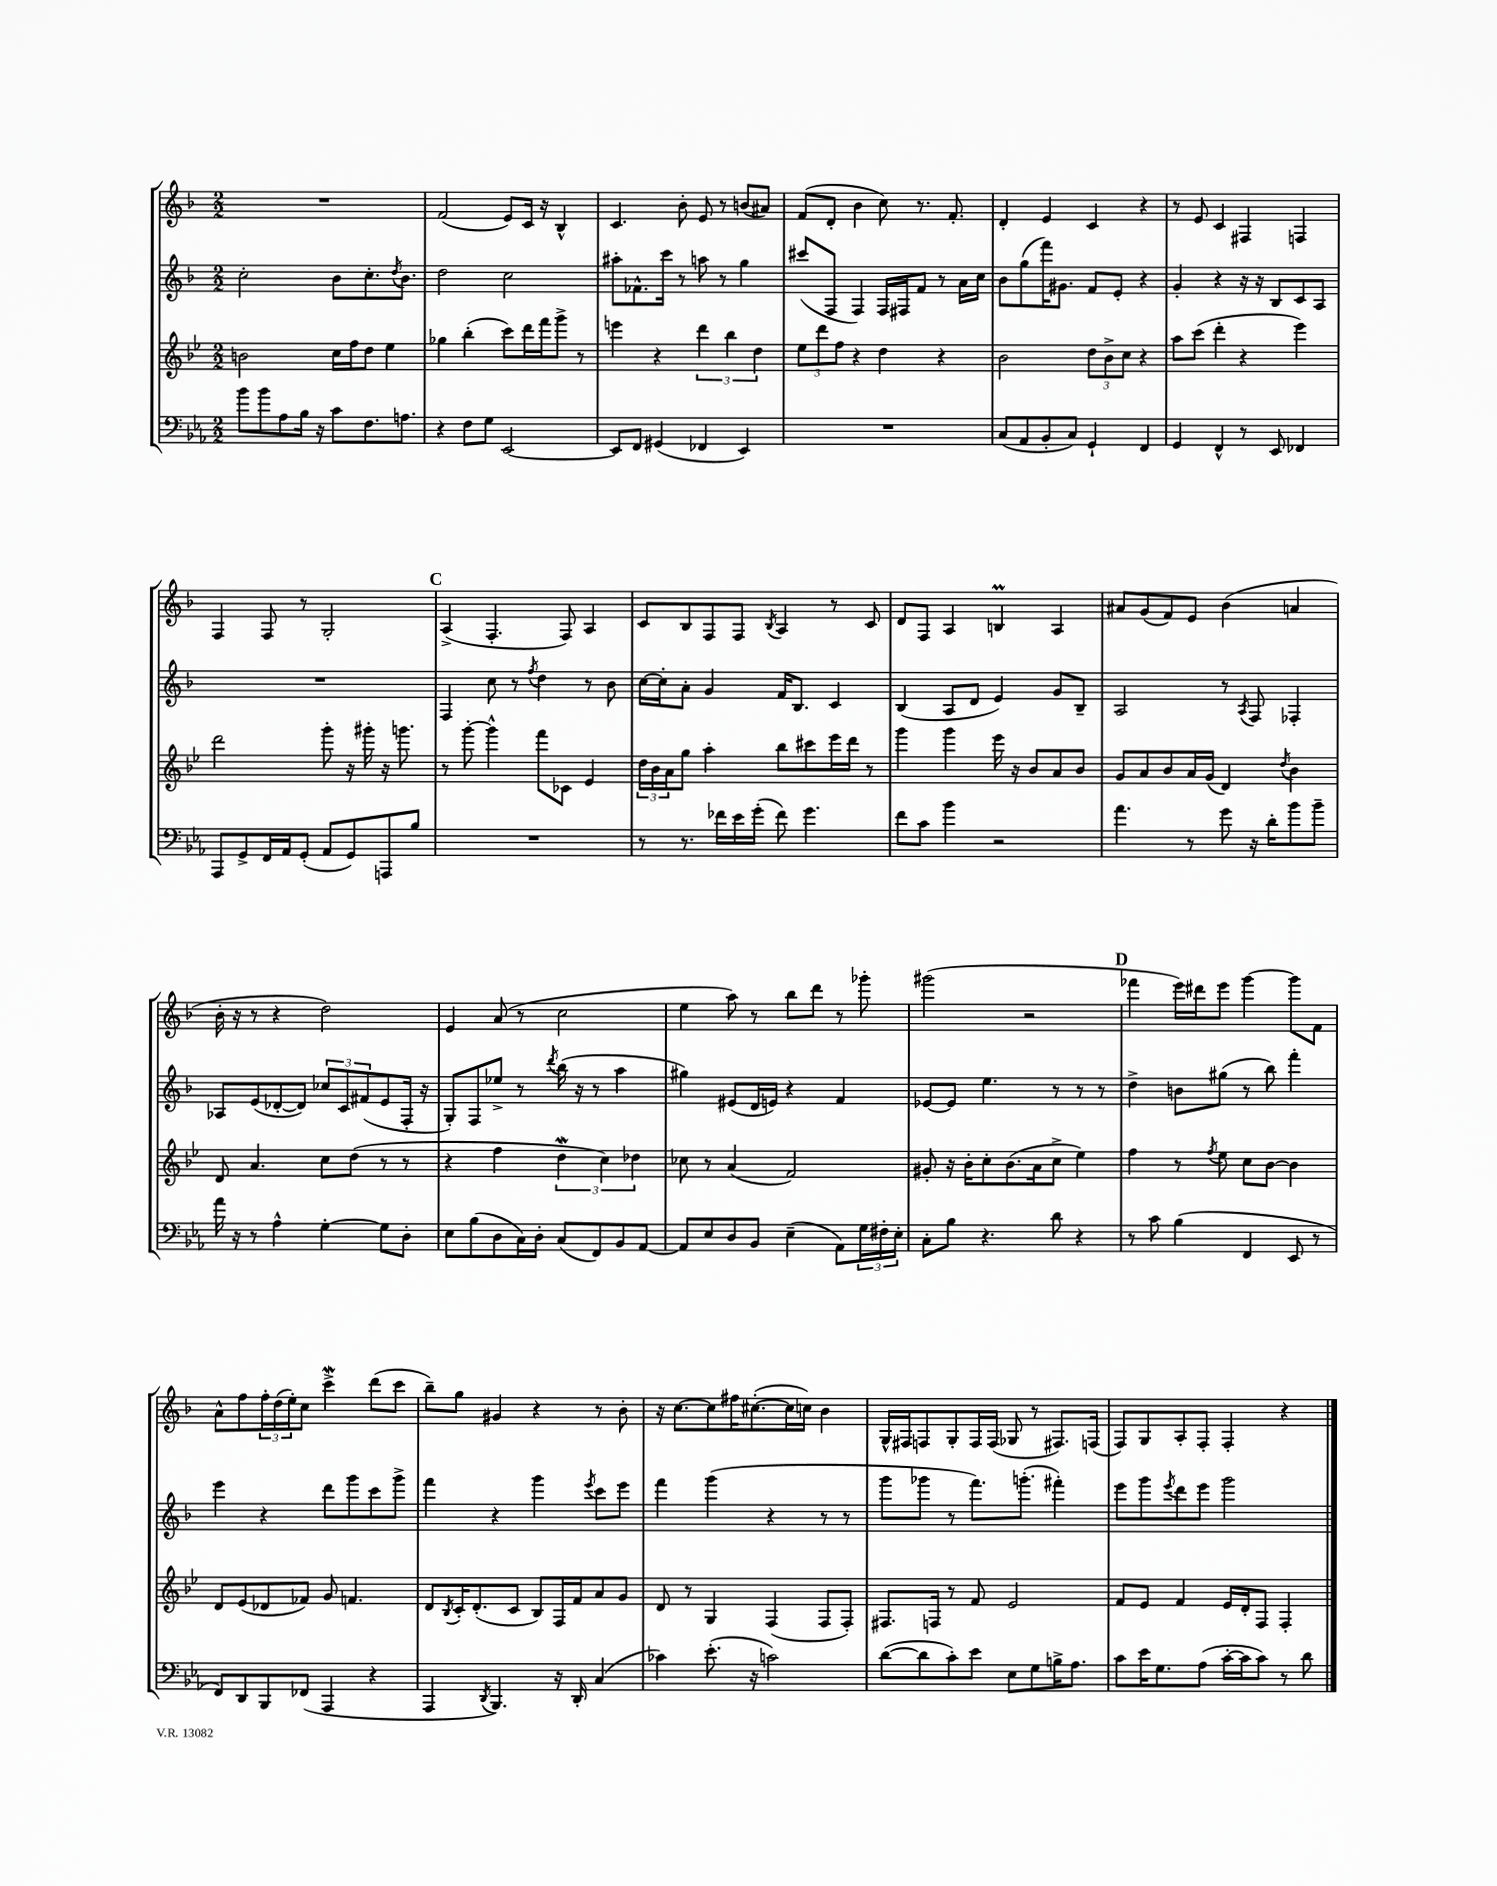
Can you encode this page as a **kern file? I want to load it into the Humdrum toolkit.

**kern	**kern	**kern	**kern
*staff4	*staff3	*staff2	*staff1
*clefF4	*clefG2	*clefG2	*clefG2
*k[b-e-a-]	*k[b-e-]	*k[b-]	*k[b-]
*M2/2	*M2/2	*M2/2	*M2/2
8b-\L	2b\	2cc'\	1r
8b-\	.	.	.
8A-\	.	.	.
16B-\Jk	.	.	.
16r	.	.	.
8c\L	16cc\LL	8b-\L	.
.	16ff\J	.	.
8.F\	8dd\J	8.cc'\	.
.	4ee-\	.	.
.	.	8qdd/	.
8.A\J	.	8.b-\J	.
=	=	=	=
4r	4gg-\	2dd\	(2f/
8F\L	(4bb-'\	.	.
8G\J	.	.	.
[2EE-/	8ccc\L)	2cc\	8e/L)
.	16ddd\L	.	16c/Jk
.	16fff\J	.	16r
.	8ggg^\J	.	4B-^^/
.	8r	.	.
=	=	=	=
8EE-/]L	4eee\	8aa#'\L	4.c/
8FF/J	.	8.f-^^\	.
(4GG#/	4r	.	.
.	.	16ccc\Jk	.
.	.	8r	8b-'\
4FF-/	6ddd\	8aa\	8e/
.	.	8r	8r
.	6bb-\	.	.
4EE-/)	.	4gg\	(8b/L
.	6dd\	.	.
.	.	.	8a#/J)
=	=	=	=
1r	12ee-\L	(8ccc#/L	(8f/L
.	12ddd\	.	.
.	.	8F/J	8d'/J
.	12ff\J	.	.
.	4r	4F/)	4b-\
.	4dd\	16F/LL	8cc\)
.	.	16F#/J	.
.	.	8f/J	8.r
.	4r	8r	.
.	.	.	8.f'/
.	.	16a\LL	.
.	.	16cc\JJ	.
=	=	=	=
(8C/L	2b-\	8b-\L	4d'/
8AA-/	.	(8gg\	.
8BB-'/	.	16fff\K)	4e/
.	.	8.g#\J	.
8C/J)	.	.	.
4GG`/	12dd\L	8f/L	4c/
.	12b-^\	.	.
.	.	8e'/J	.
.	12cc\J	.	.
4FF/	4r	4r	4r
=	=	=	=
4GG/	8aa\L	4g'/	8r
.	(8ccc\J	.	8e/
4FF^^/	4ddd'\	4r	4c/
8r	4r	16r	4F#/
.	.	16r	.
8EE-/	.	8B-/L	.
4FF-/	4eee-\)	8c/	4F/
.	.	8A/J	.
=	=	=	=
8AAA-/L	2ddd\	1r	4F/
8GG^/	.	.	.
16FF/L	.	.	8F/
16AA-/J	.	.	.
(8GG'/J	.	.	8r
8AA-/L	8ggg'\	.	2G'/
8GG/)	16r	.	.
.	16ggg#'\	.	.
8AAA/	16r	.	.
.	8.ggg\	.	.
8B-/J	.	.	.
=	=	=	=
1r	8r	4F/	(4A^/
.	[8ggg'\	.	.
.	4ggg^^\]	8cc\	4.F'/
.	.	8r	.
.	.	8qff/	.
.	8fff\L	4dd\	.
.	8c-\J	.	8F/)
.	4e-/	8r	4A/
.	.	8b-\	.
=	=	=	=
8r	24dd\LL	[16cc\LL	8c/L
.	24b-\	.	.
.	.	16cc'\]J	.
.	24a\J	.	.
8.r	8gg\J	8a'\J	8B-/
.	4aa'\	4g/	8F/
16f-\LL	.	.	.
16e-\	.	.	8F/J
(16g'\JJ	.	.	.
.	.	.	8qB-/
8f-\)	8bb-\L	16f/LK	4A/
.	.	8.B-/J	.
4.g\	8ccc#\	.	.
.	16eee-\L	4c/	8r
.	16ddd\JJ	.	.
.	8r	.	8c/
=	=	=	=
8f\L	4ggg\	(4B-/	8d/L
8c\J	.	.	8F/J
4b-\	4ggg\	8A/L	4A/
.	.	8d/J	.
2r	16eee-\	4e/)	4B/
.	16r	.	.
.	8b-/L	.	.
.	8a/	8g/L	4A/
.	8b-/J	8B-~/J	.
=	=	=	=
4.a-\	8g/L	2A/	8a#/L
.	8a/	.	(8g/
.	8b-/	.	8f/)
8r	16a/L	.	8e/J
.	(16g/JJ	.	.
8g\	4d/)	8r	(4b-\
.	.	8qA/	.
16r	.	8F/	.
16d'\LK	.	.	.
.	8qdd/	.	.
8b-\	4b-\	4F-'/	4a/
8b-~\J	.	.	.
=	=	=	=
16a-\	8d/	8A-/L	16b-'\
16r	.	.	16r
8r	4.a/	(8e/	8r
4A-^^\	.	[8d-'/	4r
.	.	8d-/]J)	.
[4G'\	8cc\L	12cc-/L	2dd\)
.	.	12c/	.
.	(8dd\J	.	.
.	.	(12f#/	.
8G\]L	8r	8e/	.
8D'\J	8r	16F'/Jk	.
.	.	16r	.
=	=	=	=
8E-\L	4r	8G'/L)	4e/
(8B-\	.	8F/	.
8D\	4ff\	8ee-^/J	(8a/
16C\L)	.	8r	8r
16D'\JJ	.	.	.
.	.	8qddd/	.
(8C/L	6dd\	(16bb-\	2cc\
.	.	16r	.
8FF/)	.	8r	.
.	6cc\)	.	.
8BB-/	.	4aa\	.
.	6dd-\	.	.
[8AA-/J	.	.	.
=	=	=	=
8AA-/]L	8cc-\	4gg#\)	4ee\
8E-/	8r	.	.
8D/	(4a/	(8e#/L	8aa\)
8BB-/J	.	16d/L	8r
.	.	16e/JJ)	.
(4E-~\	2f/)	4r	8bb-\L
.	.	.	8ddd\J
8AA-\L)	.	4f/	8r
24G\L	.	.	8ggg-'\
24F#'\	.	.	.
24E-'\JJ	.	.	.
=	=	=	=
8C'\L	8g#'/	[8e-/L	(2ggg#\
8B-\J	16r	8e-/]J	.
.	16b-'\LK	.	.
4.r	8cc'\	4.ee\	.
.	(8.b-\	.	.
.	.	.	2r
.	16a\k	.	.
8d\	8cc^\J	8r	.
4r	4ee-\)	8r	.
.	.	8r	.
=	=	=	=
8r	4ff\	4dd^\	4fff-\
8c\	.	.	.
(4B-\	8r	8b\L	16eee\LL)
.	.	.	16ddd#\J
.	8qff/	.	.
.	8ee-\	(8gg#\J	8eee\J
4FF/	8cc\L	8r	[4ggg\
.	[8b-\J	8bb-\)	.
8EE-/	4b-\]	4fff'\	8ggg\]L
8r	.	.	8f\J
=	=	=	=
8FF/L)	8d/L	4eee\	8a^^\L
8DD/	(8e-/	.	8ff\
8BBB-/	8d-/	4r	24ff'\L
.	.	.	(24dd\
.	.	.	24ee'\J)
(8FF-/J	8f-/J)	.	8cc\J
4AAA-/	8g/	8ddd\L	4ccc^\
.	4.f/	8ggg\	.
4r	.	8ccc\	(8ddd\L
.	.	8ggg^\J	8ccc\J
=	=	=	=
4AAA-/	8d/L	4fff\	8bb-~\L)
.	8qB-/	.	.
.	16c'/K	.	8gg\J
.	(8.d'/	.	.
8qDD/	.	.	.
4.BBB-/)	.	4r	4g#/
.	8c/J	.	.
.	8B-/L)	4ggg\	4r
16r	16F/L	.	.
16DD'/	16f/J	.	.
.	.	8qeee/	.
(4C/	8a/	8ccc\L	8r
.	8g/J	8eee\J	8b-'\
=	=	=	=
4c-\)	8d/	4fff\	16r
.	.	.	[8.cc\L
.	8r	.	.
(8.e-'\	4G/	(4ggg\	8cc\]
.	.	.	16ff#\K
16r	.	.	([8.cc#'\
2c\)	(4F/	4r	.
.	.	.	16cc#\]L
.	.	.	16cc\JJ)
.	8F/L	8r	4b-\
.	8F'/J)	8r	.
=	=	=	=
([8d\L	8.F#/L	8ggg\L	16G^^/LL
.	.	.	16F#/J
8d\]	.	8ggg-\J	8F/
.	16F/Jk	.	.
8c'\)	8r	8r	8G'/
8e-\J	8f/	8.fff\L)	16F/L
.	.	.	(16F/JJ
8E-\L	2e-/	.	8G-/
.	.	(8.ggg'\J	.
8G\	.	.	8r
16B^\K	.	4fff#'\)	8.F#/L)
8.A-\J	.	.	.
.	.	.	(16F/Jk
=	=	=	=
8c\L	8f/L	8eee\L	8F/L)
16e-\K	8e-/J	8ggg\	8G/
8.G\	.	.	.
.	.	8qeee/	.
.	4f/	8ddd\	8A'/
(8A-\J	.	8eee\J	8F'/J
[16c'\LL	16e-/LL	2ggg\	4F'/
16c\]J	16d'/J	.	.
8c\J)	8F/J	.	.
8r	4F'/	.	4r
8d\	.	.	.
==	==	==	==
*-	*-	*-	*-
